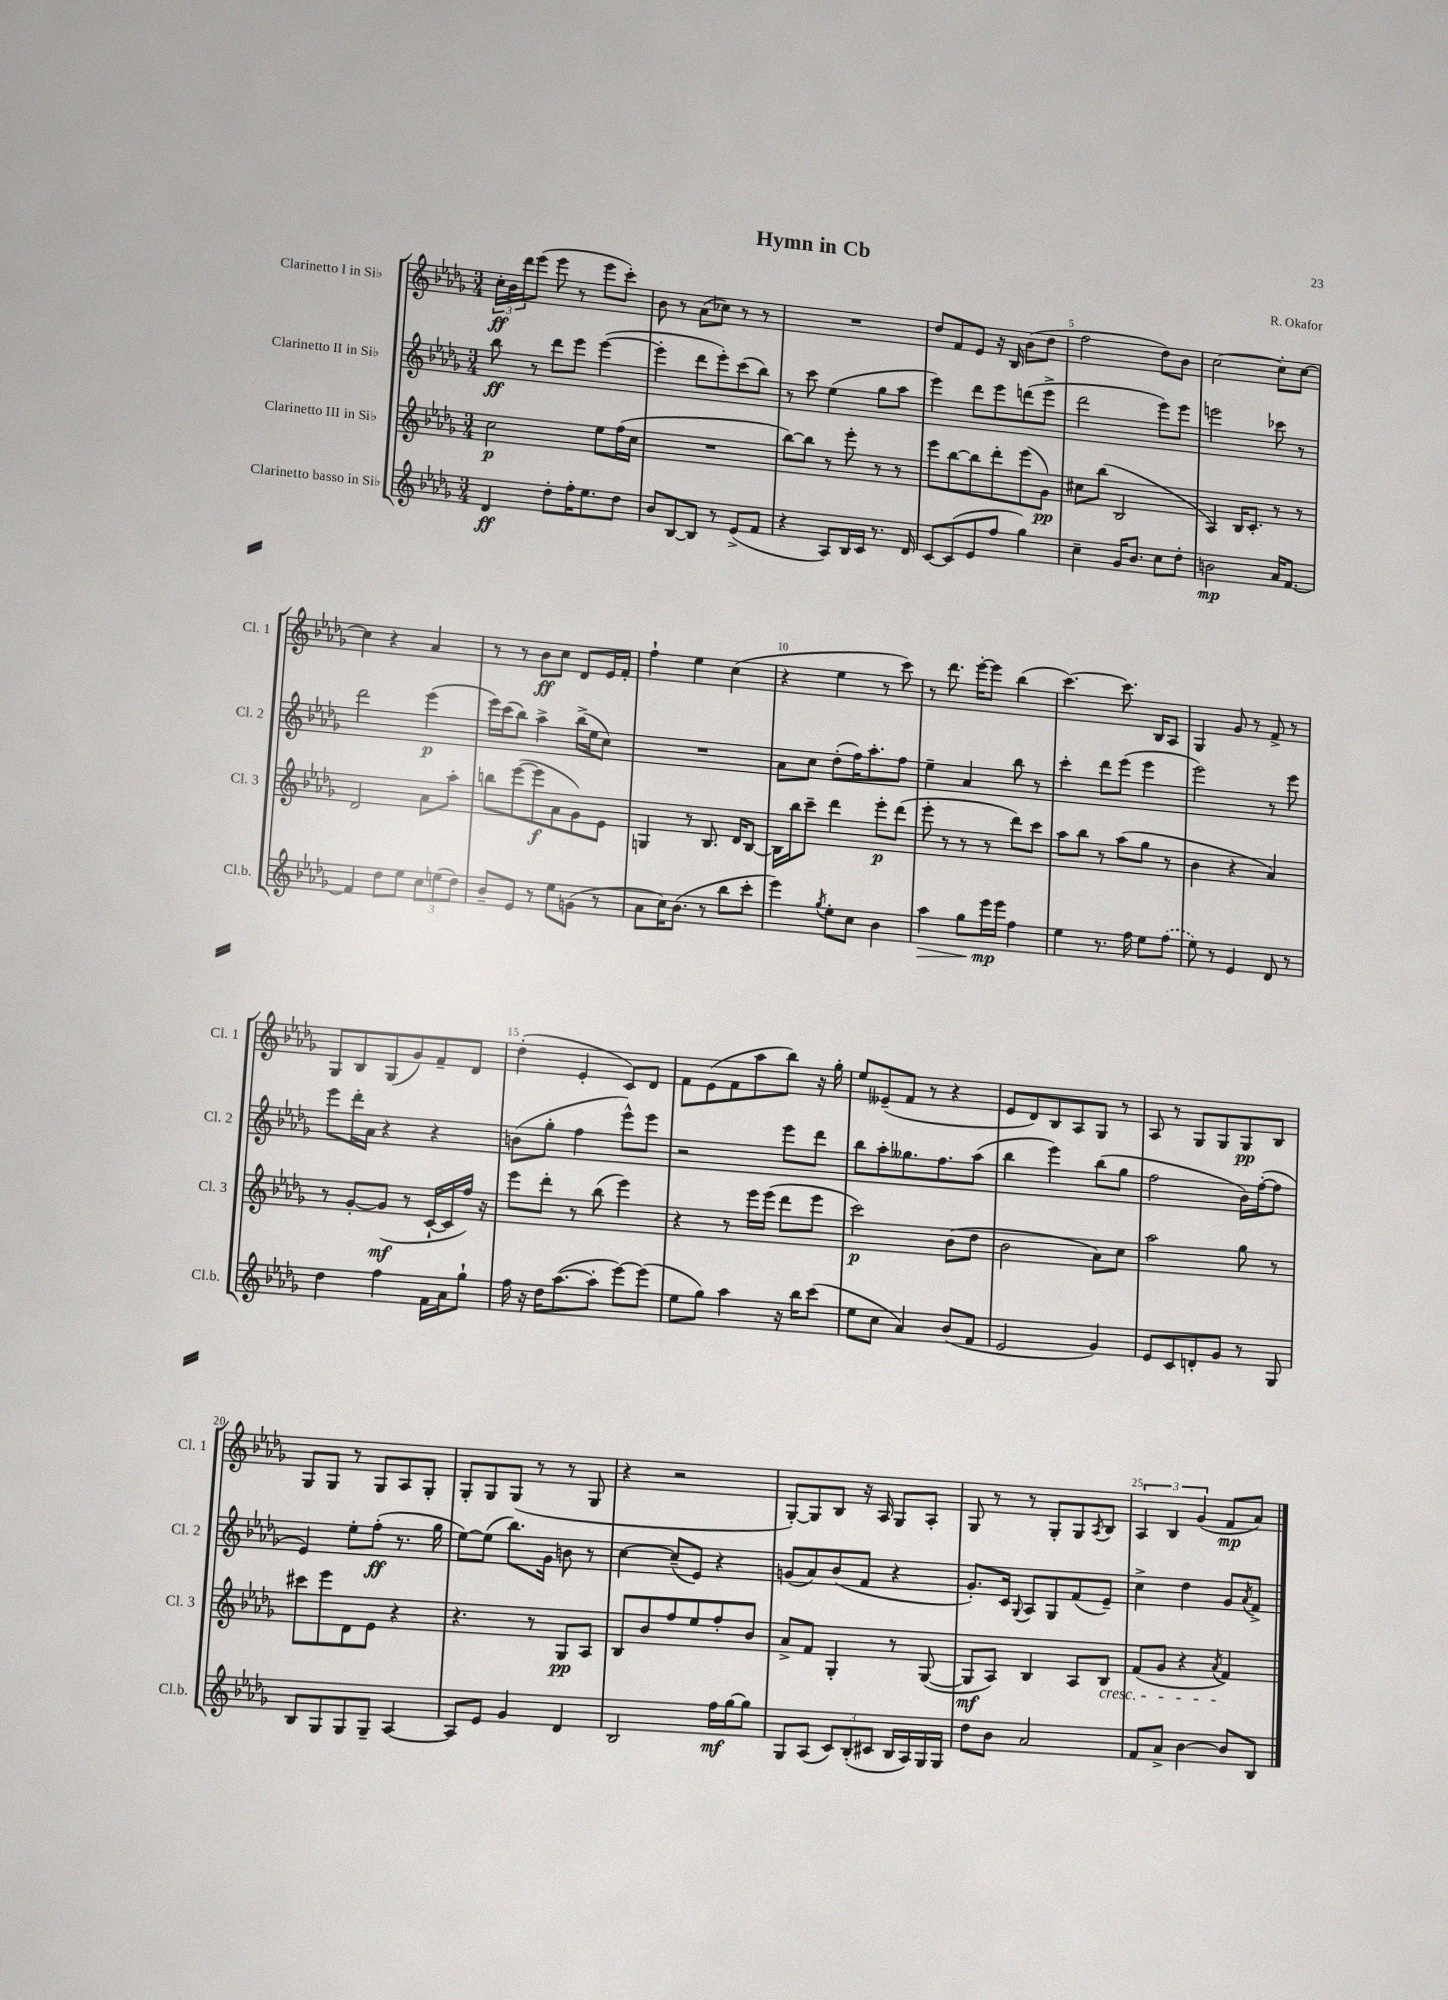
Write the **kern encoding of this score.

**kern	**dynam	**kern	**dynam	**kern	**dynam	**kern	**dynam
*part4	*part4	*part3	*part3	*part2	*part2	*part1	*part1
*staff4	*staff4	*staff3	*staff3	*staff2	*staff2	*staff1	*staff1
*I"Clarinetto basso in Si♭	*	*I"Clarinetto III in Si♭	*	*I"Clarinetto II in Si♭	*	*I"Clarinetto I in Si♭	*
*I'Cl.b.	*	*I'Cl. 3	*	*I'Cl. 2	*	*I'Cl. 1	*
*clefG2	*	*clefG2	*	*clefG2	*	*clefG2	*
*k[b-e-a-d-g-]	*	*k[b-e-a-d-g-]	*	*k[b-e-a-d-g-]	*	*k[b-e-a-d-g-]	*
*M3/4	*	*M3/4	*	*M3/4	*	*M3/4	*
=1	=1	=1	=1	=1	=1	=1	=1
4d-/	ff	2cc\	p	8bb-\	ff	24cc'\LL	ff
.	.	.	.	.	.	24b-\	.
.	.	.	.	.	.	24ddd-\J	.
.	.	.	.	8r	.	(8eee-\J	.
8dd-'\L	.	.	.	8ddd-\L	.	8eee-\	.
16ff'\K	.	.	.	8eee-\J	.	8r	.
8.ee-\	.	.	.	.	.	.	.
.	.	8ee-\L	.	([4eee-\	.	8eee-\L	.
8dd-\J	.	(16ff\L	.	.	.	8ccc'\J)	.
.	.	16cc\JJ	.	.	.	.	.
=2	=2	=2	=2	=2	=2	=2	=2
8b-/L	.	2.r	.	4eee-'\]	.	8b-\	.
[8B-/	.	.	.	.	.	8r	.
8B-/J]	.	.	.	8ddd-\L	.	(8a-\L	.
8r	.	.	.	8eee-'\)	.	8cc-X\J)	.
(8e-^/L	.	.	.	(8ccc\	.	8r	.
8f/J	.	.	.	8bb-\J)	.	8r	.
=3	=3	=3	=3	=3	=3	=3	=3
4r	.	[8bb-\L)	.	8r	.	2.r	.
.	.	8bb-\J]	.	8ccc\	.	.	.
8A-/L)	.	8r	.	(4ee-\	.	.	.
16B-/L	.	8eee-'\	.	.	.	.	.
16c/JJ	.	.	.	.	.	.	.
8.r	.	8r	.	8gg-\L	.	.	.
.	.	8r	.	8aa-\J	.	.	.
16d-/	.	.	.	.	.	.	.
=4	=4	=4	=4	=4	=4	=4	=4
[8c/L	.	8eee-\L	.	4eee-\)	.	8dd-/L	.
(8c/]	.	[8bb-\	.	.	.	8f/	.
8e-/	.	8bb-\]	.	8ddd-\L	.	8e-/J	.
8ff/J	.	8ddd-'\	.	8eee-\	.	16r	.
.	.	.	.	.	.	16B-/	.
4gg-\)	.	(8eee-\	.	(8dddn\	.	(8b-\L	.
.	.	8g-\J)	pp	8eee-^\J	.	8dd-\J	.
=5	=5	=5	=5	=5	=5	=5	=5
4cc~\	.	8cc#X\L	.	2ddd-\	.	2ff\	.
.	.	(8bb-\J	.	.	.	.	.
16g-/KL	.	2B-/	.	.	.	.	.
8.b-/J	.	.	.	.	.	.	.
8cc\L	.	.	.	8eee-\L)	.	8dd-\L)	.
8dd-'\J	.	.	.	8eee-\J	.	8b-\J	.
=6	=6	=6	=6	=6	=6	=6	=6
2bn\	mp	4A-/)	.	2eeen\	.	[2cc\	.
.	.	16B-/KL	.	.	.	.	.
.	.	8.c'/J	.	.	.	.	.
16a-/KL	.	8r	.	8ccc-X\	.	8cc'\L]	.
[8.f/J	.	.	.	.	.	.	.
.	.	8r	.	8r	.	[8cc\J	.
!!LO:LB:g=z
=7	=7	=7	=7	=7	=7	=7	=7
4f/]	.	2d-/	.	2ddd-\	.	4cc\]	.
8dd-\L	.	.	.	.	.	4r	.
8ee-\J	.	.	.	.	.	.	.
12cc\L	.	8a-\L	.	(4eee-\	p	4a-/	.
(12een\	.	.	.	.	.	.	.
.	.	8aa-'\J	.	.	.	.	.
12dd-\J)	.	.	.	.	.	.	.
=8	=8	=8	=8	=8	=8	=8	=8
8b-~/L	.	8bbn\L	.	16eee-\LL)	.	8r	.
.	.	.	.	(16ccc\J	.	.	.
8e-/J	.	([8eee-\	.	8bb-\J)	.	8r	.
8r	.	8eee-\]	f	4aa-^\	.	8b-\L	ff
8ee-\L	.	8a-\	.	.	.	8cc\J	.
(8gn\J	.	8g-\)	.	(16bb-^\LL	.	8d-/L	.
.	.	.	.	16ee-\J	.	.	.
8r	.	8e-\J	.	8cc\J)	.	16e-/L	.
.	.	.	.	.	.	16f'/JJ	.
=9	=9	=9	=9	=9	=9	=9	=9
8a-\L	.	4Gn/	.	2.r	.	4ff`\	.
16cc\K)	.	.	.	.	.	.	.
(8.b-\J	.	.	.	.	.	.	.
.	.	8r	.	.	.	4ee-\	.
8r	.	8.B-/	.	.	.	.	.
8bb-\L	.	.	.	.	.	(4cc\	.
.	.	16d-/KL	.	.	.	.	.
8ccc'\J	.	[8B-/J	.	.	.	.	.
=10	=10	=10	=10	=10	=10	=10	=10
4eee-\)	.	16B-\LL]	.	8a-\L	.	4r	.
.	.	16bb-\J	.	.	.	.	.
.	.	8ccc~\J	.	8cc\J	.	.	.
8qgg-/	.	.	.	.	.	.	.
8ee-'\L	.	4ddd-\	.	(8dd-'\L	.	4ee-\	.
8cc\J	.	.	.	16ff\K)	.	.	.
.	.	.	.	8.aa-'\	.	.	.
4b-\	.	8eee-'\L	p	.	.	8r	.
.	.	(8ddd-\J	.	8ff\J	.	8ccc\)	.
=11	=11	=11	=11	=11	=11	=11	=11
!	!LO:HP:b	!	!	!	!	!	!
4aa-\	>	8eee-'\	.	4ee-~\	.	8r	.
.	.	8r	.	.	.	8.ddd-\	.
8gg-\L	.	8r	.	4a-/	.	.	.
.	.	.	.	.	.	[16eee-'\KL	.
16eee-\L	mp	8r	.	.	.	8eee-\J]	.
16eee-\JJ	]	.	.	.	.	.	.
4ff\	.	8ddd-\L)	.	8bb-\	.	(4bb-\	.
.	.	8ccc\J	.	8r	.	.	.
=12	=12	=12	=12	=12	=12	=12	=12
4ee-\	.	8aa-\L	.	4ccc'\	.	[4.ccc\)	.
.	.	8bb-\J	.	.	.	.	.
8.r	.	8r	.	8ddd-\L	.	.	.
.	.	(8aa-\L	.	(8eee-\J	.	8.ccc\]	.
16ff\	.	.	.	.	.	.	.
8ee-\L	.	8gg-\J	.	4eee-\	.	.	.
.	.	.	.	.	.	16B-/KL	.
(8ff\J	.	8r	.	.	.	8A-/J	.
=13	=13	=13	=13	=13	=13	=13	=13
8ee-\)	.	4b-\	.	2eee-\)	.	4G-/	.
8r	.	.	.	.	.	.	.
4e-/	.	4r	.	.	.	8g-/	.
.	.	.	.	.	.	8r	.
8d-/	.	4a-/)	.	8r	.	8f^/	.
8r	.	.	.	8eee-\	.	8r	.
!!LO:LB:g=z
=14	=14	=14	=14	=14	=14	=14	=14
4dd-\	.	8r	.	8eee-\L	.	8G-/L	.
.	.	[8g-'/L	.	16ddd-'\L	.	8B-/	.
.	.	.	.	16a-\JJ	.	.	.
4ff\	.	(8g-/J]	mf	4r	.	(8G-/	.
.	.	8r	.	.	.	8g-/)	.
16f\LL	.	[16c`/LL	.	4r	.	8f~/	.
16a-\J	.	16c/]	.	.	.	.	.
8gg-`\J	.	16ff/JJ)	.	.	.	8d-/J	.
.	.	16r	.	.	.	.	.
=15	=15	=15	=15	=15	=15	=15	=15
16ff\	.	8eee-\L	.	(8bn\L	.	(4dd-'\	.
16r	.	.	.	.	.	.	.
16dd-\KL	.	8ddd-'\J	.	8gg-'\J	.	.	.
([8.aa-\	.	.	.	.	.	.	.
.	.	8r	.	4ff\	.	4e-'/	.
8aa-'\J]	.	(8bb-\	.	.	.	.	.
[8eee-\L)	.	4eee-\)	.	8eee-^^\L)	.	8c/L)	.
(8eee-\J]	.	.	.	8eee-\J	.	8d-/J	.
=16	=16	=16	=16	=16	=16	=16	=16
8ee-\L	.	4r	.	2r	.	8f\L	.
8gg-\J)	.	.	.	.	.	(8e-\	.
4aa-\	.	8r	.	.	.	8f\	.
.	.	16eee-\LL	.	.	.	8aa-\	.
.	.	(16eee-\JJ	.	.	.	.	.
16r	.	8ddd-\L	.	8eee-\L	.	8bb-\J)	.
16bb-\KL	.	.	.	.	.	.	.
(8ccc\J	.	8eee-\J	.	8ddd-\J	.	16r	.
.	.	.	.	.	.	16gg-'\	.
=17	=17	=17	=17	=17	=17	=17	=17
8ee-\L	.	2ccc\)	p	8bb-\L	.	8ee-/L	.
8cc\J	.	.	.	8aa-'\	.	(8e--X~/	.
4a-/)	.	.	.	8.gg--X\	.	8f/J	.
.	.	.	.	.	.	8r	.
.	.	.	.	8.ff\	.	.	.
(8b-/L	.	(8b-\L	.	.	.	4r	.
8f/J	.	8dd-\J	.	(8aa-\J	.	.	.
=18	=18	=18	=18	=18	=18	=18	=18
2e-/	.	2b-\	.	4bb-\	.	8e-/L	.
.	.	.	.	.	.	8d-/)	.
.	.	.	.	4eee-\)	.	8B-/	.
.	.	.	.	.	.	8A-/	.
4g-/)	.	8a-\L)	.	(8bb-\L	.	8G-/J	.
.	.	8cc\J	.	8gg-\J	.	8r	.
=19	=19	=19	=19	=19	=19	=19	=19
8e-/L	.	2aa-\	.	2ff\	.	8A-/	.
8c/	.	.	.	.	.	8r	.
8dn'/	.	.	.	.	.	8G-/L	.
8g-/J	.	.	.	.	.	8G-/	.
8r	.	8gg-\	.	16b-\LL)	.	8G-/	pp
.	.	.	.	([16ff'\J	.	.	.
8G-/	.	8r	.	8ff\J]	.	8B-/J	.
!!LO:LB:g=z
=20	=20	=20	=20	=20	=20	=20	=20
8B-/L	.	8ccc#X\L	.	4e-/)	.	8G-/L	.
8G-/	.	8eee-\	.	.	.	8G-/J	.
8G-/	.	8d-\	.	8ee-'\L	.	8r	.
8G-~/J	.	8e-\J	.	(8ff'\J	ff	8G-/L	.
[4A-/	.	4r	.	8.r	.	8A-/	.
.	.	.	.	.	.	8G-'/J	.
.	.	.	.	16gg-\	.	.	.
=21	=21	=21	=21	=21	=21	=21	=21
8A-/L]	.	4.r	.	[8ee-\L)	.	8G-'/L	.
8e-/J	.	.	.	(8ee-\J]	.	8G-/	.
4g-/	.	.	.	8.bb-\L)	.	(8G-/J	.
.	.	8r	.	.	.	8r	.
.	.	.	.	16g-\Jk	.	.	.
4d-/	.	8G-/L	pp	8bn\	.	8r	.
.	.	8A-/J	.	8r	.	8G-/	.
=22	=22	=22	=22	=22	=22	=22	=22
2B-/	.	8B-/L	.	[4cc\	.	4r	.
.	.	8b-/	.	.	.	.	.
.	.	8ff/	.	(8cc~/L]	.	2r	.
.	.	8ee-/	.	8e-/J)	.	.	.
16ff\LL	mf	8ff'/	.	4r	.	.	.
[16gg-\J	.	.	.	.	.	.	.
8gg-\J]	.	8b-/J	.	.	.	.	.
=23	=23	=23	=23	=23	=23	=23	=23
8G-/L	.	8a-^/L	.	(8gn/L	.	[8G-'/L)	.
(8A-/J	.	8f/J	.	8a-/)	.	8G-/]	.
12c/L)	.	4G-'/	.	(8b-/	.	8B-/J	.
(12B-'/	.	.	.	.	.	.	.
.	.	.	.	8f/J	.	16r	.
12c#X/J	.	.	.	.	.	.	.
.	.	.	.	.	.	16A-/	.
16B-/LL	.	8r	.	4r	.	8G-/L	.
16A-/)	.	.	.	.	.	.	.
16G-/	.	([8G-/	.	.	.	8A-'/J	.
16G-/JJ	.	.	.	.	.	.	.
=24	=24	=24	=24	=24	=24	=24	=24
8dd-\L	.	8G-/L]	mf	8.g-'/L)	.	8G-/	.
8b-\J	.	8A-/J)	.	.	.	8r	.
.	.	.	.	16c/Jk	.	.	.
.	.	.	.	8qqG-/	.	.	.
2a-/	.	4B-/	.	8A-/L	.	8r	.
.	.	.	.	8G-/	.	8G-'/L	.
.	.	8A-/L	.	(8f/	.	8G-/	.
.	.	.	.	.	.	8qA-/	.
!	!	!LO:TX:b:i:t=cresc.	!	!	!	!	!
.	.	8B-/J	.	8e-~/J)	.	8B-/J	.
=25	=25	=25	=25	=25	=25	=25	=25
8f/L	.	(8f/L	.	4cc^\	.	6A-/	.
8a-^/J	.	8g-/J	.	.	.	.	.
.	.	.	.	.	.	6B-/	.
[4b-\	.	4r	.	4dd-\	.	.	.
.	.	.	.	.	.	(6g-/	.
.	.	8qa-/	.	.	.	.	.
8b-/L]	.	4f/)	.	8g-/L	.	8f/L	mp
.	.	.	.	8qa-/	.	.	.
8B-/J	.	.	.	8f^/J	.	8a-/J)	.
==	==	==	==	==	==	==	==
*-	*-	*-	*-	*-	*-	*-	*-
